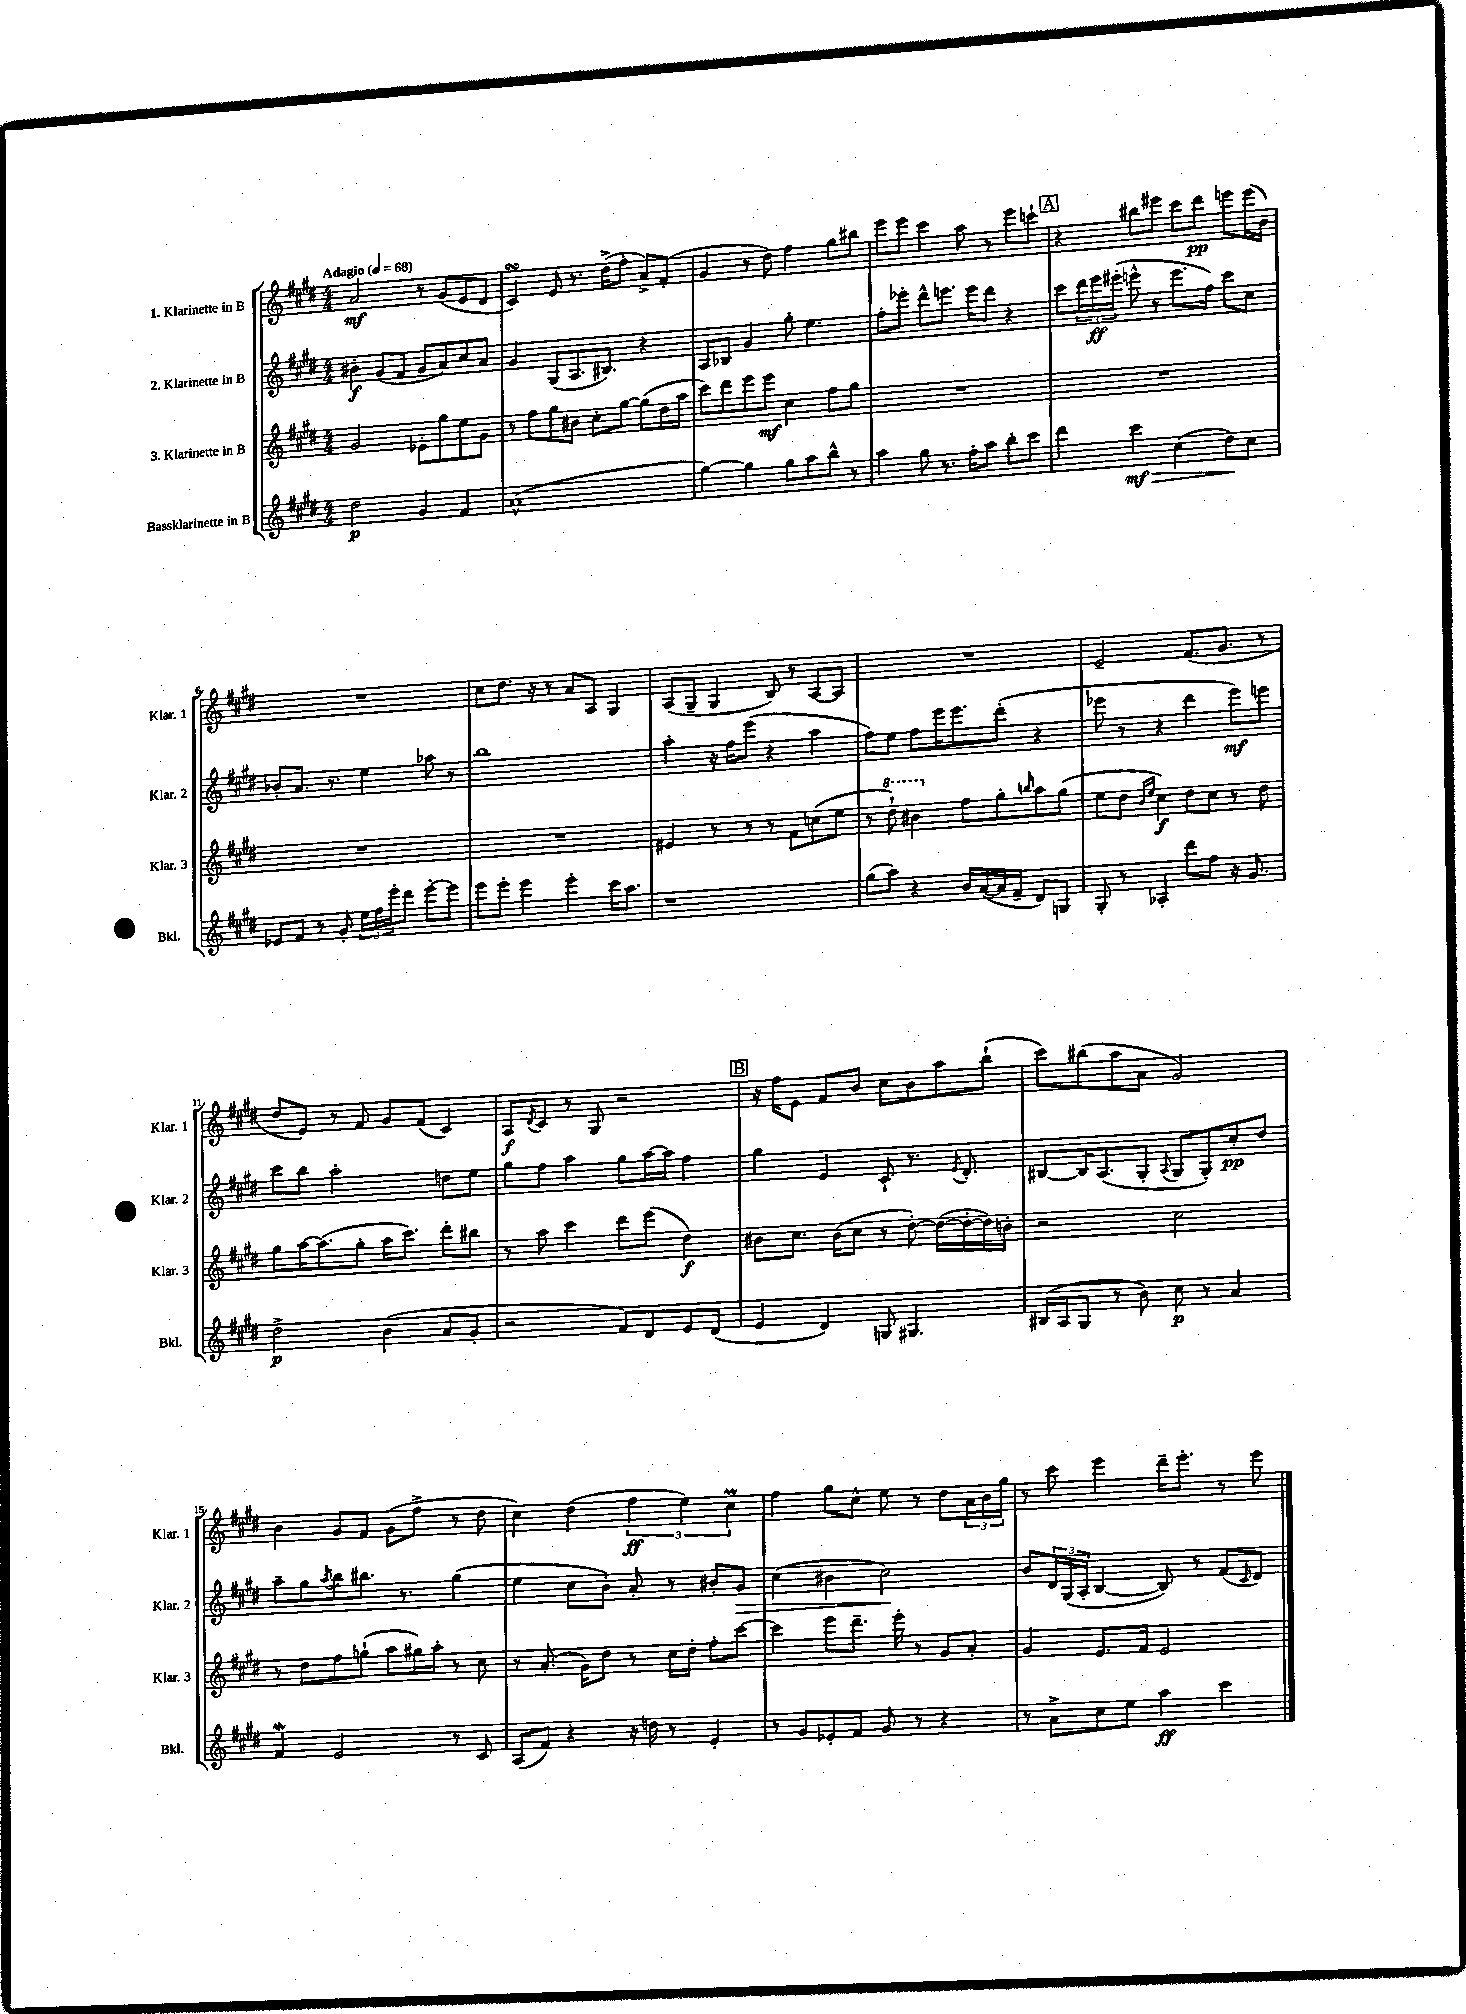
<<
\new StaffGroup <<
\new Staff = "s0" \with { instrumentName = "1. Klarinette in B" shortInstrumentName = "Klar. 1" } {
    \clef treble \key e \major \numericTimeSignature \time 4/4 \tempo "Adagio" 4 = 68
    a'2\mf r8 gis'8( e'8 dis'8 |
    cis'4\turn) e'8 r8. dis''16->( fis''8-. a'8->) fis'8-.( |
    gis'4 r8 dis''8) fis''4 gis''8 bis''8 |
    e'''8 e'''8 cis'''4 a''8 r8 e'''8 c'''8-! |
    \mark \markup { \box "A" } r4 bis''8 eis'''8 cis'''8 dis'''8\pp e'''8 e'''16( b'16) |
    R1 |
    cis''8 dis''8. r16 r8 a'8 a8 gis4 |
    a8( gis8-- gis4 b8) r8 a8~ a8 |
    R1 |
    e'2-- fis'8.( gis'8. r8 |
    dis''8 e'8) r8 fis'8 gis'8 fis'8( cis'4) |
    a8\f \acciaccatura { dis'8 } cis'8 r8 gis8 r2 |
    \mark \markup { \box "B" } r16 fis''16 e'8 fis'8 b'8 cis''8 b'8 a''8 b''8-!( |
    cis'''8) bis''8( a''8 a'8 gis'2) |
    b'4 gis'8 fis'8 gis'8( fis''8-> r8 dis''8 |
    cis''4) dis''4( \tuplet 3/2 { fis''4\ff e''4) cis''4\prall } |
    fis''4 gis''8 cis''8-^ e''8 r8 dis''8 \tuplet 3/2 { a'16 b'16 gis''16 } |
    r8 cis'''8 e'''4 dis'''16-- e'''8.-. r8 e'''8 \bar "|." |
}
\new Staff = "s1" \with { instrumentName = "2. Klarinette in B" shortInstrumentName = "Klar. 2" } {
    \clef treble \key e \major \numericTimeSignature \time 4/4
    bis'4-.\f gis'8( fis'8 gis'8 a'8) cis''8 a'8 |
    gis'4 gis8( a8. bis8.) r4 |
    a8 bes8 gis'4 gis''8-. e''4. |
    fis''8-. ees'''8-. dis'''8-^ e'''8. e'''16 dis'''8 r4 |
    \mark \markup { \box "A" } cis'''8 \tuplet 3/2 { dis'''16 e'''16\ff eis'''16-.( } e'''8-^ r8 e'''8. fis''16) cis'''8 cis''8 |
    bes'8-. a'8. r8. e''4 aes''8 r8 |
    b''1 |
    a''4-. r16 fis''16 e'''8( r4 a''4 |
    fis''8) e''8 fis''8 e'''16 e'''8. dis'''8-.( r4 |
    ees'''8 r8 r4 dis'''4 ees'''8\mf) e'''8 |
    cis'''8 b''8 a''2-. d''8 e''8 |
    gis''8 fis''8 a''4 gis''8 a''16~ a''16 fis''4 |
    \mark \markup { \box "B" } gis''4 e'4 cis'8-! r8. \acciaccatura { e'8 } dis'8.-. |
    bis8~ bis16 a8.( gis8-. \appoggiatura { a8 } gis8 gis8-.) cis''8-.\pp dis''8 |
    a''8-- gis''8 \acciaccatura { a''8 } b''8 bis''8. r8. gis''4( |
    e''4 cis''8 b'8-.) a'8-. r8 bis'8-. gis'8\> |
    cis''4( bis'4 cis''2\!) |
    b'8 \tuplet 3/2 { dis'16 gis16( a16-. } b4~ b8) r8 fis'8( \grace { cis'16 } dis'8) \bar "|." |
}
\new Staff = "s2" \with { instrumentName = "3. Klarinette in B" shortInstrumentName = "Klar. 3" } {
    \clef treble \key e \major \numericTimeSignature \time 4/4
    gis'2 ees'8-. gis''8 e''8 gis'8 |
    r8 fis''8 gis''8 bis'8 cis''8-. gis''8~ gis''8( dis''16 a''16 |
    cis'''8) dis'''8 e'''8 e'''8\mf cis''4 fis''8 gis''8 |
    R1 |
    \mark \markup { \box "A" } R1 |
    R1 |
    R1 |
    eis'4 r8 r8 r8 fis'8 c''8( e''8 |
    r8 \ottava #1 dis'''8-!) bis''4 \ottava #0 fis''8 gis''8-. \grace { b''16 } a''8 gis''8( |
    e''8 dis''8 \grace { b'16 e''16 } cis''4\f) dis''8 cis''8 r8 dis''8 |
    gis''8 a''16~ a''8.( gis''8-. a''16 cis'''8.) dis'''8-. bis''8 |
    r8 a''8 cis'''4 dis'''8 e'''8( dis''4\f) |
    \mark \markup { \box "B" } bis'8 cis''8. bis'16( cis''8 r8 dis''8~-.) dis''16~( dis''16~-. dis''16) b'16-. |
    r2 cis''2 |
    r8 dis''8 fis''8 g''8-!( a''8 gis''16) a''16-. r8 cis''8 |
    r8 a'8.-.( gis'16) dis''8 r8 cis''16 dis''16-. fis''8-. cis'''8~ |
    cis'''4 e'''8 dis'''8.-- e'''16-. r8 gis'8 a'8-. |
    gis'4 e'8. fis'16 e'2 \bar "|." |
}
\new Staff = "s3" \with { instrumentName = "Bassklarinette in B" shortInstrumentName = "Bkl." } {
    \clef treble \key e \major \numericTimeSignature \time 4/4
    dis''2\p gis'4 fis'4 |
    a'1-^( |
    gis''4~) gis''4 gis''8 a''8 b''8-^ r8 |
    a''4 gis''8 r8. fis''16-. a''8 b''8-. cis'''8 |
    \mark \markup { \box "A" } dis'''4 cis'''4\mf\> cis''4( dis''8\!) cis''8 |
    ees'8 fis'8 r8 gis'8-. \tuplet 3/2 { e''16 fis''16 e'''16-. } dis'''8 e'''8~-. e'''8 |
    e'''8 e'''8-. e'''4 e'''4-. cis'''16 a''8. |
    r1 |
    gis''8( a''8) r4 b'16 a'16~( a'16 fis'16-- dis'8) g8 |
    gis8-. r8 aes4-. dis'''8 fis''8 r16 gis'8. |
    dis''2->\p b'4( a'8 gis'8-. |
    r2 fis'8) dis'8 e'8 dis'8( |
    \mark \markup { \box "B" } e'4 dis'4) g8 gis4. |
    bis16( a16 gis8 r8 b'8) cis''8\p r8 a'4 |
    fis'4\mordent e'2 r8 cis'8 |
    a8( fis'8) r4 r16 d''16 r8 e'4-. |
    r8 gis'8 ees'8-. fis'8 gis'8 r8 r4 |
    r8 a'8-> cis''8 e''8 a''4\ff cis'''4 \bar "|." |
}
>>
>>
